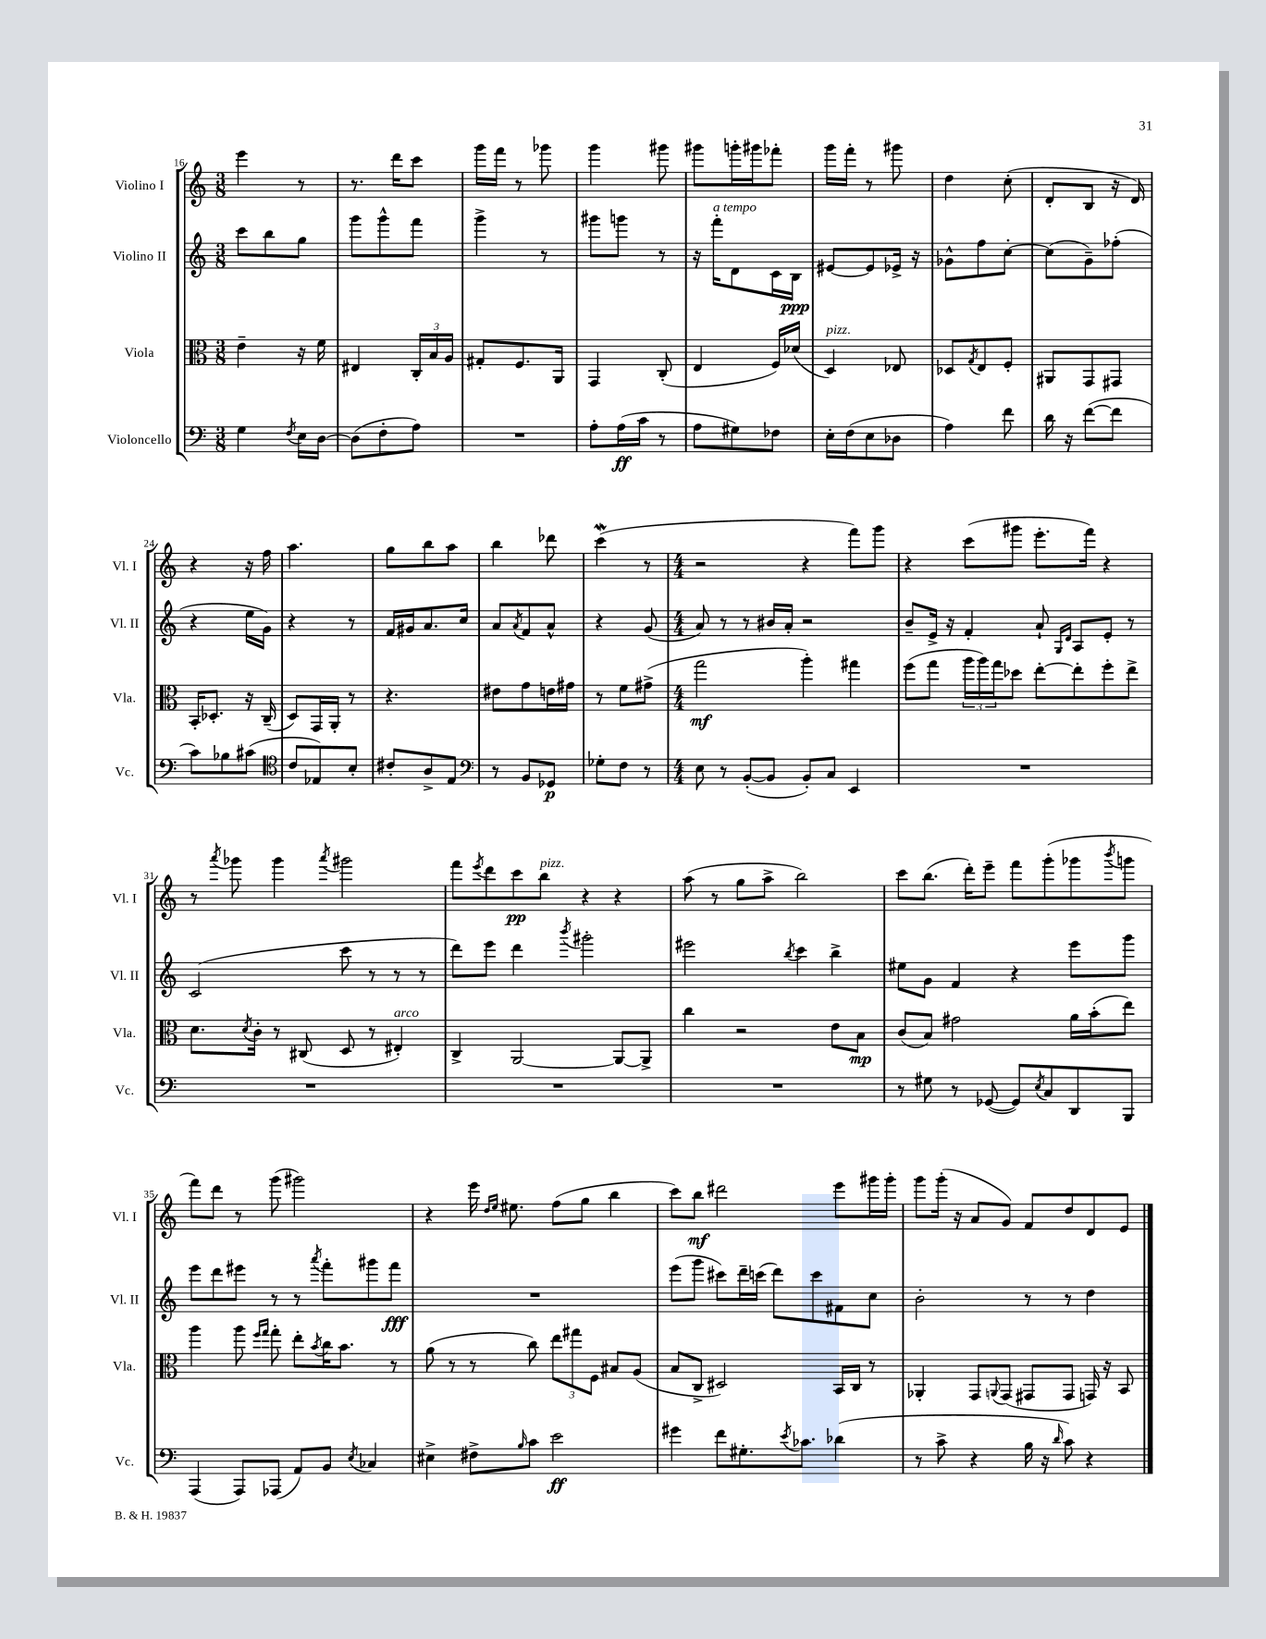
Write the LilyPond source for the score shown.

<<
\new StaffGroup <<
\new Staff = "s0" \with { instrumentName = "Violino I" shortInstrumentName = "Vl. I" } {
    \clef treble \key c \major \numericTimeSignature \time 3/8
    e'''4 r8 |
    r8. d'''16 c'''8 |
    g'''16 f'''16 r8 ges'''8 |
    g'''4 gis'''8 |
    gis'''8 g'''16-. gis'''16 fes'''8-. |
    g'''16 f'''16-. r8 gis'''8 |
    d''4 c''8-.( |
    d'8-. b8 r16 d'16) |
    r4 r16 f''16 |
    a''4. |
    g''8 b''8 a''8 |
    b''4 des'''8 |
    c'''4\mordent( r8 |
    \numericTimeSignature \time 4/4 r2 r4 f'''8) g'''8 |
    r4 c'''8( gis'''8 e'''8.-. f'''16) r4 |
    r8 \acciaccatura { a'''8 } ges'''8 ges'''4 \acciaccatura { a'''8 } gis'''2 |
    f'''8 \acciaccatura { e'''8 } d'''8 c'''8\pp b''8^\markup { \italic "pizz." } r4 r4 |
    a''8( r8 g''8 a''8-> b''2) |
    c'''8 b''8.( d'''16-.) e'''8-- f'''8 g'''8-.( ges'''8 \acciaccatura { b'''8 } g'''8 |
    f'''8) d'''8 r8 g'''8( gis'''2) |
    r4 e'''16 \grace { d''16 e''16 } eis''8. f''8( g''8 b''4 |
    c'''8) b''8\mf dis'''2 e'''8 gis'''16 gis'''16-. |
    g'''8 g'''16-.( r16 a'8 g'8) f'8 d''8 d'8 e'8 \bar "|." |
}
\new Staff = "s1" \with { instrumentName = "Violino II" shortInstrumentName = "Vl. II" } {
    \clef treble \key c \major \numericTimeSignature \time 3/8
    c'''8 b''8 g''8 |
    g'''8 g'''8-^ f'''8 |
    g'''4-> r8 |
    gis'''8 g'''8 r8 |
    r16 f'''16-.^\markup { \italic "a tempo" } d'8 c'16 b16\ppp |
    eis'8~ eis'8 ees'16-> r16 |
    ges'8-^ f''8 c''8~-. |
    c''8( g'8--) fes''8-.( |
    r4 e''16 g'16) |
    r4 r8 |
    f'16 gis'16 a'8. c''16 |
    a'8 \acciaccatura { a'8 } f'8 a'8-^ |
    r4 g'8( |
    \numericTimeSignature \time 4/4 a'8) r8 r8 bis'16 a'16-. r2 |
    b'8-- e'16-> r16 f'4-. a'8-! \grace { g16 d'16 } a8 e'8-. r8 |
    c'2( c'''8 r8 r8 r8 |
    d'''8) e'''8 d'''4 \acciaccatura { b'''8 } gis'''2-. |
    eis'''2 \acciaccatura { b''8 } c'''4 b''4-> |
    eis''8 g'8 f'4 r4 e'''8 g'''8 |
    e'''8 d'''8 eis'''8 r8 r8 \acciaccatura { a'''8 } f'''8-. gis'''8 f'''8\fff |
    R1 |
    e'''8( g'''8 cis'''8) d'''16-- c'''16( d'''8) c'''8 fis'8 c''8 |
    b'2-. r8 r8 d''4 \bar "|." |
}
\new Staff = "s2" \with { instrumentName = "Viola" shortInstrumentName = "Vla." } {
    \clef alto \key c \major \numericTimeSignature \time 3/8
    e'4-- r16 f'16 |
    eis4 \tuplet 3/2 { c16-. b16 a16 } |
    gis8-. f8. a,16 |
    g,4 c8-.( |
    e4 f16) des'16( |
    d4^\markup { \italic "pizz." }) ees8 |
    des8 \acciaccatura { g8 } e8 f8-. |
    ais,8 g,8 gis,8 |
    b,16-. des8.-. r16 c16--( |
    d8) g,16 a,16-. r8 |
    r4. |
    eis'8 g'8 e'16 gis'16 |
    r8 f'8 gis'8->( |
    \numericTimeSignature \time 4/4 g''2\mf a''4-.) gis''4 |
    f''8( g''8 \tuplet 3/2 { a''16 a''16) g''16 } des''8 e''8~-. e''8-. f''8-. e''8-> |
    d'8. \acciaccatura { d'8 } c'16-. r8 cis8( d8 r8 eis4-.^\markup { \italic "arco" }) |
    c4-> a,2~ a,8~ a,8-> |
    c''4 r2 e'8 b8\mp |
    c'8( b8) gis'2 a'16 b'16-.( e''8) |
    a''4 a''8 \grace { f''16 g''16 } g''8-. e''8-. \acciaccatura { b'8 } c''16 b'8. r8 |
    a'8( r8 r8 c''8) \tuplet 3/2 { e''8 gis''8 f8 } bis8 a8( |
    b8 c8-> dis2) b,16 c16 r8 |
    aes,4-. g,8 \appoggiatura { a,8 } g,8( gis,8 gis,8 g,16) r16 b,8 \bar "|." |
}
\new Staff = "s3" \with { instrumentName = "Violoncello" shortInstrumentName = "Vc." } {
    \clef bass \key c \major \numericTimeSignature \time 3/8
    g4 \acciaccatura { f8 } e16 d16~ |
    d8( f8-. a8) |
    R4. |
    a8-. a16\ff( c'16 r8 |
    a8 gis8) fes8 |
    e16-. f16( e8 des8 |
    a4) f'8 |
    d'16 r16 f'8~( f'8 |
    c'8) bes8 cis'8( |
    \clef tenor c'8 ees8) b8-. |
    cis'8-. a8-> e8 |
    \clef bass r8 b,8 ges,8\p |
    ges8-. f8 r8 |
    \numericTimeSignature \time 4/4 e8 r8 b,8~-.( b,8 b,8-.) c8 e,4 |
    R1 |
    R1 |
    R1 |
    R1 |
    r8 gis8 r8 ges,8~( ges,8) \acciaccatura { e8 } c8 d,8 b,,8 |
    a,,4( a,,8) aes,,8( a,8) b,8 \acciaccatura { e8 } ces4 |
    eis4-> fis8-> \grace { b16 } c'8 e'2\ff |
    gis'4 f'8 gis8.-. \acciaccatura { e'8 } ces'8. des'4( |
    r8 c'8-> r4 b16 r16 \grace { d'16 } c'8) r4 \bar "|." |
}
>>
>>
\layout { \context { \Score currentBarNumber = #16 } }
